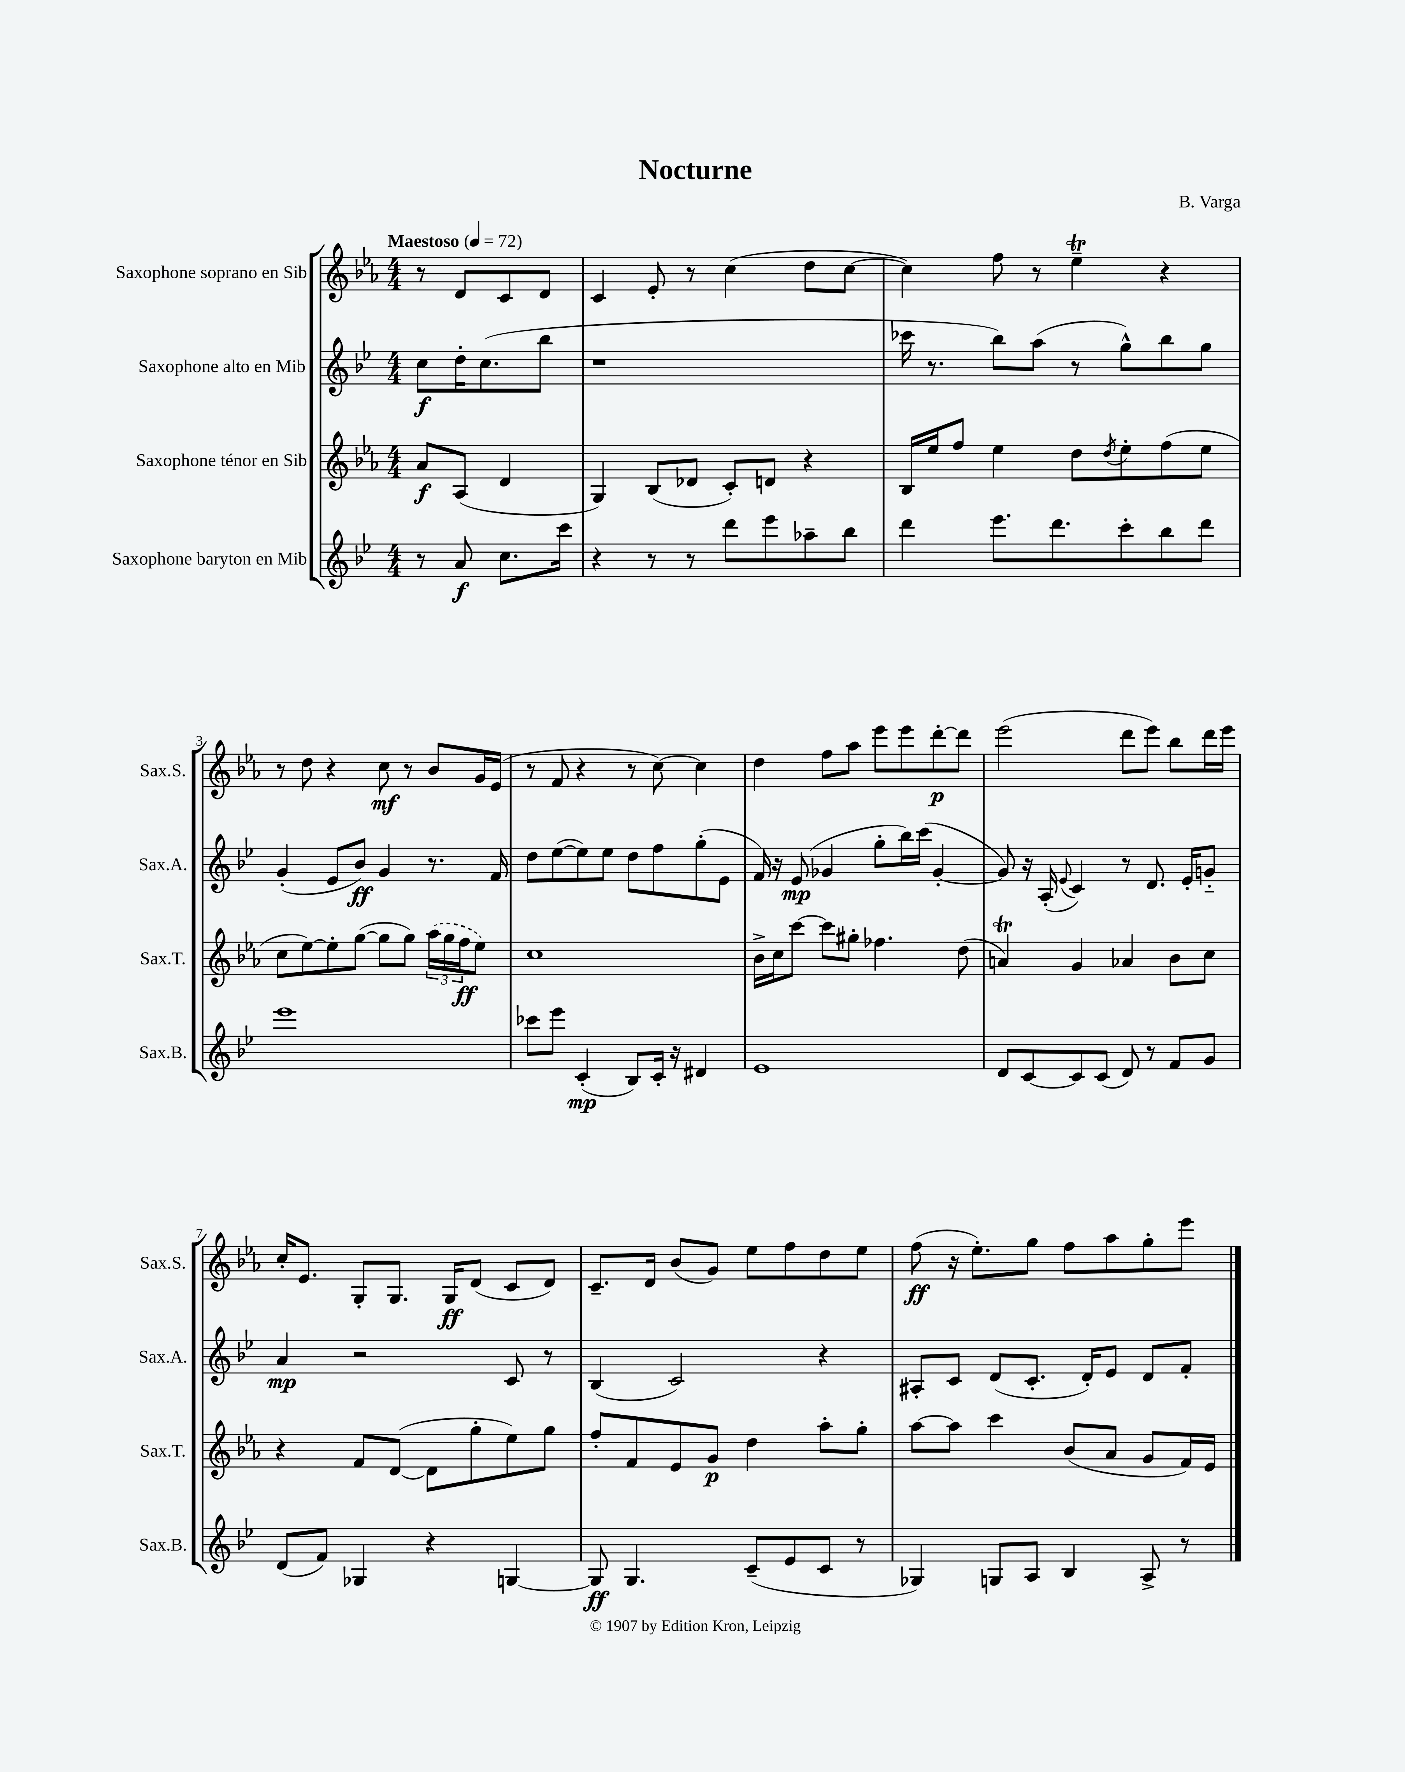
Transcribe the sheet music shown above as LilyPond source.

\header { title = "Nocturne" composer = "B. Varga" }
<<
\new StaffGroup <<
\new Staff = "s0" \with { instrumentName = "Saxophone soprano en Sib" shortInstrumentName = "Sax.S." } {
    \clef treble \key ees \major \numericTimeSignature \time 4/4 \partial 2 \tempo "Maestoso" 4 = 72
    r8 d'8 c'8 d'8 |
    c'4 ees'8-. r8 c''4( d''8 c''8~ |
    c''4) f''8 r8 ees''4--\trill r4 |
    r8 d''8 r4 c''8\mf r8 bes'8 g'16 ees'16( |
    r8 f'8 r4 r8 c''8~) c''4 |
    d''4 f''8 aes''8 ees'''8 ees'''8 d'''8~-.\p d'''8 |
    ees'''2( d'''8 ees'''8) bes''8 d'''16 ees'''16 |
    c''16-. ees'8. g8-. g8. g16\ff d'8( c'8 d'8) |
    c'8.-- d'16 bes'8( g'8) ees''8 f''8 d''8 ees''8 |
    f''8\ff( r16 ees''8.-.) g''8 f''8 aes''8 g''8-. ees'''8 \bar "|." |
}
\new Staff = "s1" \with { instrumentName = "Saxophone alto en Mib" shortInstrumentName = "Sax.A." } {
    \clef treble \key bes \major \numericTimeSignature \time 4/4 \partial 2
    c''8\f d''16-. c''8.( bes''8 |
    r1 |
    ces'''16 r8. bes''8) a''8( r8 g''8-^) bes''8 g''8 |
    g'4-.( ees'8 bes'8\ff) g'4 r8. f'16 |
    d''8 ees''8~( ees''8) ees''8 d''8 f''8 g''8-.( ees'8 |
    f'16) r16 ees'8\mp( ges'4 g''8-. bes''16) c'''16( ges'4~-. |
    ges'8) r16 a16-.( \appoggiatura { ees'8 } c'4) r8 d'8. ees'16-. g'8-_ |
    a'4\mp r2 c'8 r8 |
    bes4( c'2) r4 |
    ais8-. c'8 d'8( c'8.-. d'16-.) ees'8 d'8 f'8-. \bar "|." |
}
\new Staff = "s2" \with { instrumentName = "Saxophone ténor en Sib" shortInstrumentName = "Sax.T." } {
    \clef treble \key ees \major \numericTimeSignature \time 4/4 \partial 2
    aes'8\f aes8( d'4 |
    g4) bes8( des'8 c'8-.) d'8 r4 |
    bes16 ees''16 f''8 ees''4 d''8 \acciaccatura { d''8 } ees''8-. f''8( ees''8 |
    c''8 ees''8~) ees''8-. g''8~( g''8 g''8) \tuplet 3/2 { \once \slurDashed aes''16( g''16 f''16\ff } ees''8) |
    c''1 |
    bes'16-> c''16 c'''8~ c'''8 gis''8-. fes''4. d''8( |
    a'4\trill) g'4 aes'4 bes'8 c''8 |
    r4 f'8 d'8~( d'8 g''8-. ees''8) g''8 |
    f''8-. f'8 ees'8 g'8\p d''4 aes''8-. g''8-. |
    aes''8~ aes''8 c'''4 bes'8( aes'8 g'8 f'16) ees'16 \bar "|." |
}
\new Staff = "s3" \with { instrumentName = "Saxophone baryton en Mib" shortInstrumentName = "Sax.B." } {
    \clef treble \key bes \major \numericTimeSignature \time 4/4 \partial 2
    r8 a'8\f c''8. c'''16 |
    r4 r8 r8 d'''8 ees'''8 aes''8-- bes''8 |
    d'''4 ees'''8. d'''8. c'''8-. bes''8 d'''8 |
    ees'''1 |
    ces'''8 ees'''8 c'4-.\mp( bes8) c'16-. r16 dis'4 |
    ees'1 |
    d'8 c'8~ c'8 c'8( d'8) r8 f'8 g'8 |
    d'8( f'8) ges4 r4 g4~ |
    g8\ff g4. c'8--( ees'8 c'8 r8 |
    ges4) g8 a8 bes4 a8-> r8 \bar "|." |
}
>>
>>
